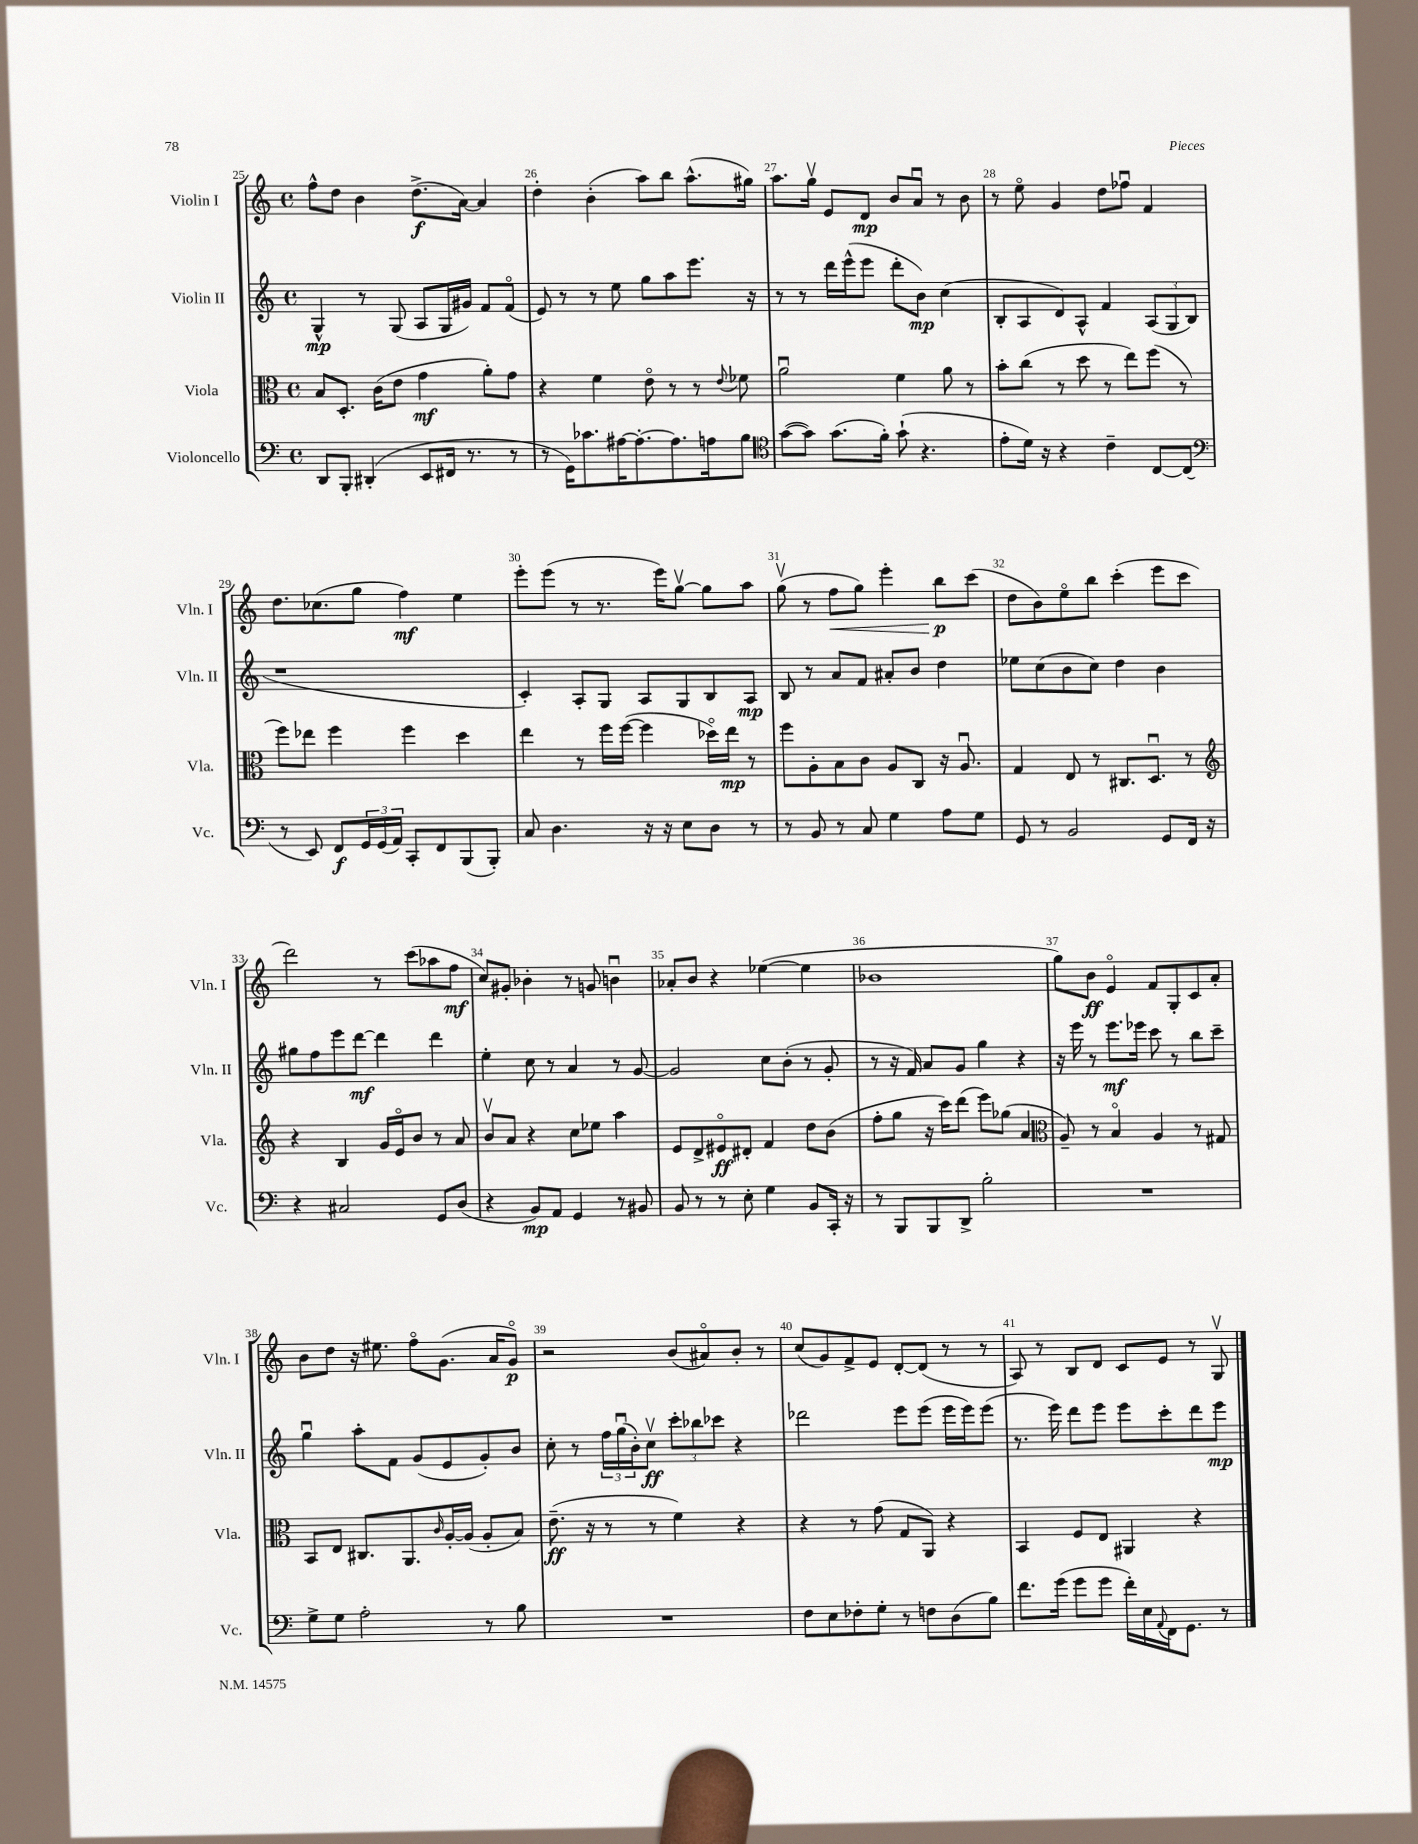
<<
\new StaffGroup <<
\new Staff = "s0" \with { instrumentName = "Violin I" shortInstrumentName = "Vln. I" } {
    \clef treble \key c \major \defaultTimeSignature \time 4/4
    f''8-^ d''8 b'4 d''8.->\f( a'16~) a'4 |
    d''4-. b'4-.( a''8) b''8 a''8.-^( gis''16) |
    a''8. g''16\upbow e'8 d'8\mp b'8 a'8\downbow r8 b'8 |
    r8 e''8\flageolet g'4 d''8 fes''8\downbow f'4 |
    d''8. ces''8.( g''8 f''4\mf) e''4 |
    e'''8-. e'''8( r8 r8. e'''16) g''8~\upbow g''8 a''8 |
    g''8\upbow( r8 f''8\< g''8) e'''4-. b''8\p\! c'''8( |
    d''8 b'8) e''8\flageolet b''8 c'''4-.( e'''8 c'''8 |
    d'''2) r8 c'''8( aes''8 f''8\mf |
    c''8) gis'8-. bes'4-. r8 g'8 b'4\downbow |
    aes'8-. b'8 r4 ees''4~( ees''4 |
    bes'1 |
    g''8) b'8\ff e'4\flageolet f'8 g8-. c'8 a'8-. |
    b'8 d''8 r16 eis''8. f''8\flageolet g'8.( a'16 g'8\flageolet\p) |
    r2 b'8( ais'8\flageolet) b'8-. r8 |
    c''8( g'8) f'8-> e'8 d'8~-. d'8( r8 r8 |
    a8) r8 b8 d'8 c'8 e'8 r8 g8\upbow \bar "|." |
}
\new Staff = "s1" \with { instrumentName = "Violin II" shortInstrumentName = "Vln. II" } {
    \clef treble \key c \major \defaultTimeSignature \time 4/4
    g4-^\mp r8 g8( a8 g16 gis'16) f'8 f'8\flageolet( |
    e'8) r8 r8 e''8 g''8 a''8 e'''8. r16 |
    r8 r8 d'''16 e'''16-^( e'''8 d'''8-. b'8\mp) c''4( |
    b8-. a8 d'8) a8-^ f'4 \tuplet 3/2 { a8( g8 b8 } |
    r1 |
    c'4-.) a8-. g8 a8 g8 b8 a8\mp |
    b8 r8 a'8 f'8 ais'8-. b'8 d''4 |
    ees''8 c''8( b'8 c''8) d''4 b'4 |
    gis''8 f''8 e'''8 d'''8~\mf d'''4 d'''4 |
    e''4-. c''8 r8 a'4 r8 g'8~ |
    g'2 c''8 b'8-.( r8 g'8-. |
    r8 r16 f'16) a'8 g'8 g''4 r4 |
    r16 e'''16 r8 e'''8.\mf ees'''16 c'''8 r8 b''8 c'''8-- |
    g''4\downbow a''8-. f'8 g'8( e'8 g'8-.) b'8 |
    c''8-. r8 \tuplet 3/2 { f''16 g''16\downbow( b'16-.) } c''8\upbow\ff \tuplet 3/2 { c'''8-. bes''8 ces'''8 } r4 |
    des'''2 e'''8 e'''8( e'''16 e'''16) e'''8( |
    r8. e'''16) d'''8 e'''8 e'''8 c'''8-. d'''8 e'''8\mp \bar "|." |
}
\new Staff = "s2" \with { instrumentName = "Viola" shortInstrumentName = "Vla." } {
    \clef alto \key c \major \defaultTimeSignature \time 4/4
    b8 d8.-. c'16( e'8 g'4\mf a'8-.) g'8 |
    r4 f'4 e'8\flageolet r8 r8 \appoggiatura { e'8 } fes'8 |
    a'2\downbow f'4 a'8 r8 |
    b'8-. c''8( r8 d''8 r8 e''8) f''8( r8 |
    f''8) ees''8 f''4 f''4 d''4 |
    e''4 r8 f''16 f''16~( f''4 des''16\flageolet) e''16\mp r8 |
    f''8 a8-. b8 c'8 a8 c8 r16 a8.\downbow |
    g4 e8 r8 cis8. d8.\downbow r8 |
    \clef treble r4 b4 g'16 e'16\flageolet b'8 r8 a'8 |
    b'8\upbow a'8 r4 c''8 ees''8 a''4 |
    e'8 d'8-> eis'8\flageolet\ff dis'8-. f'4 d''8 b'8( |
    f''8-. g''8 r16 c'''16) d'''8( e'''8) ges''8( a'4 |
    \clef alto a8--) r8 b4\flageolet a4 r8 gis8 |
    b,8 e8 cis8. a,8. \grace { c'16 } a16~-. a16( a8-. b8) |
    e'8.--\ff( r16 r8 r8 f'4) r4 |
    r4 r8 g'8( g8 a,8) r4 |
    b,4 f8 e8 ais,4 r4 \bar "|." |
}
\new Staff = "s3" \with { instrumentName = "Violoncello" shortInstrumentName = "Vc." } {
    \clef bass \key c \major \defaultTimeSignature \time 4/4
    d,8 b,,8-. dis,4-.( e,8 fis,16 r8. r8 |
    r8 g,16) ces'8. ais16~ ais8.~-. ais8. a16 b8 |
    \clef tenor g'8~( g'8) g'8.( f'16-.) g'8-!( r4. |
    e'8-. d'16) r16 r4 c'4-- c8~ c8( |
    \clef bass r8 e,8) f,8\f \tuplet 3/2 { g,16 g,16( a,16) } c,8-. f,8 b,,8( b,,8-.) |
    c8 d4. r16 r16 e8 d8 r8 |
    r8 b,8 r8 c8 g4 a8 g8 |
    g,8 r8 b,2 g,8 f,16 r16 |
    r4 cis2 g,8 d8( |
    r4 b,8\mp) a,8 g,4 r8 bis,8 |
    b,8 r8 r8 e8-. g4 b,8 c,16-. r16 |
    r8 b,,8 b,,8 d,8-> b2-. |
    R1 |
    g8-> g8 a2-. r8 b8 |
    R1 |
    f8 e8 fes8-. g8-. r8 f8 d8( b8) |
    f'8. g'16( g'8 g'8 f'16-.) e16 \appoggiatura { a,8 } f,16 g,8. r8 \bar "|." |
}
>>
>>
\layout { \context { \Score currentBarNumber = #25 \override BarNumber.break-visibility = ##(#f #t #t) barNumberVisibility = #all-bar-numbers-visible } }
